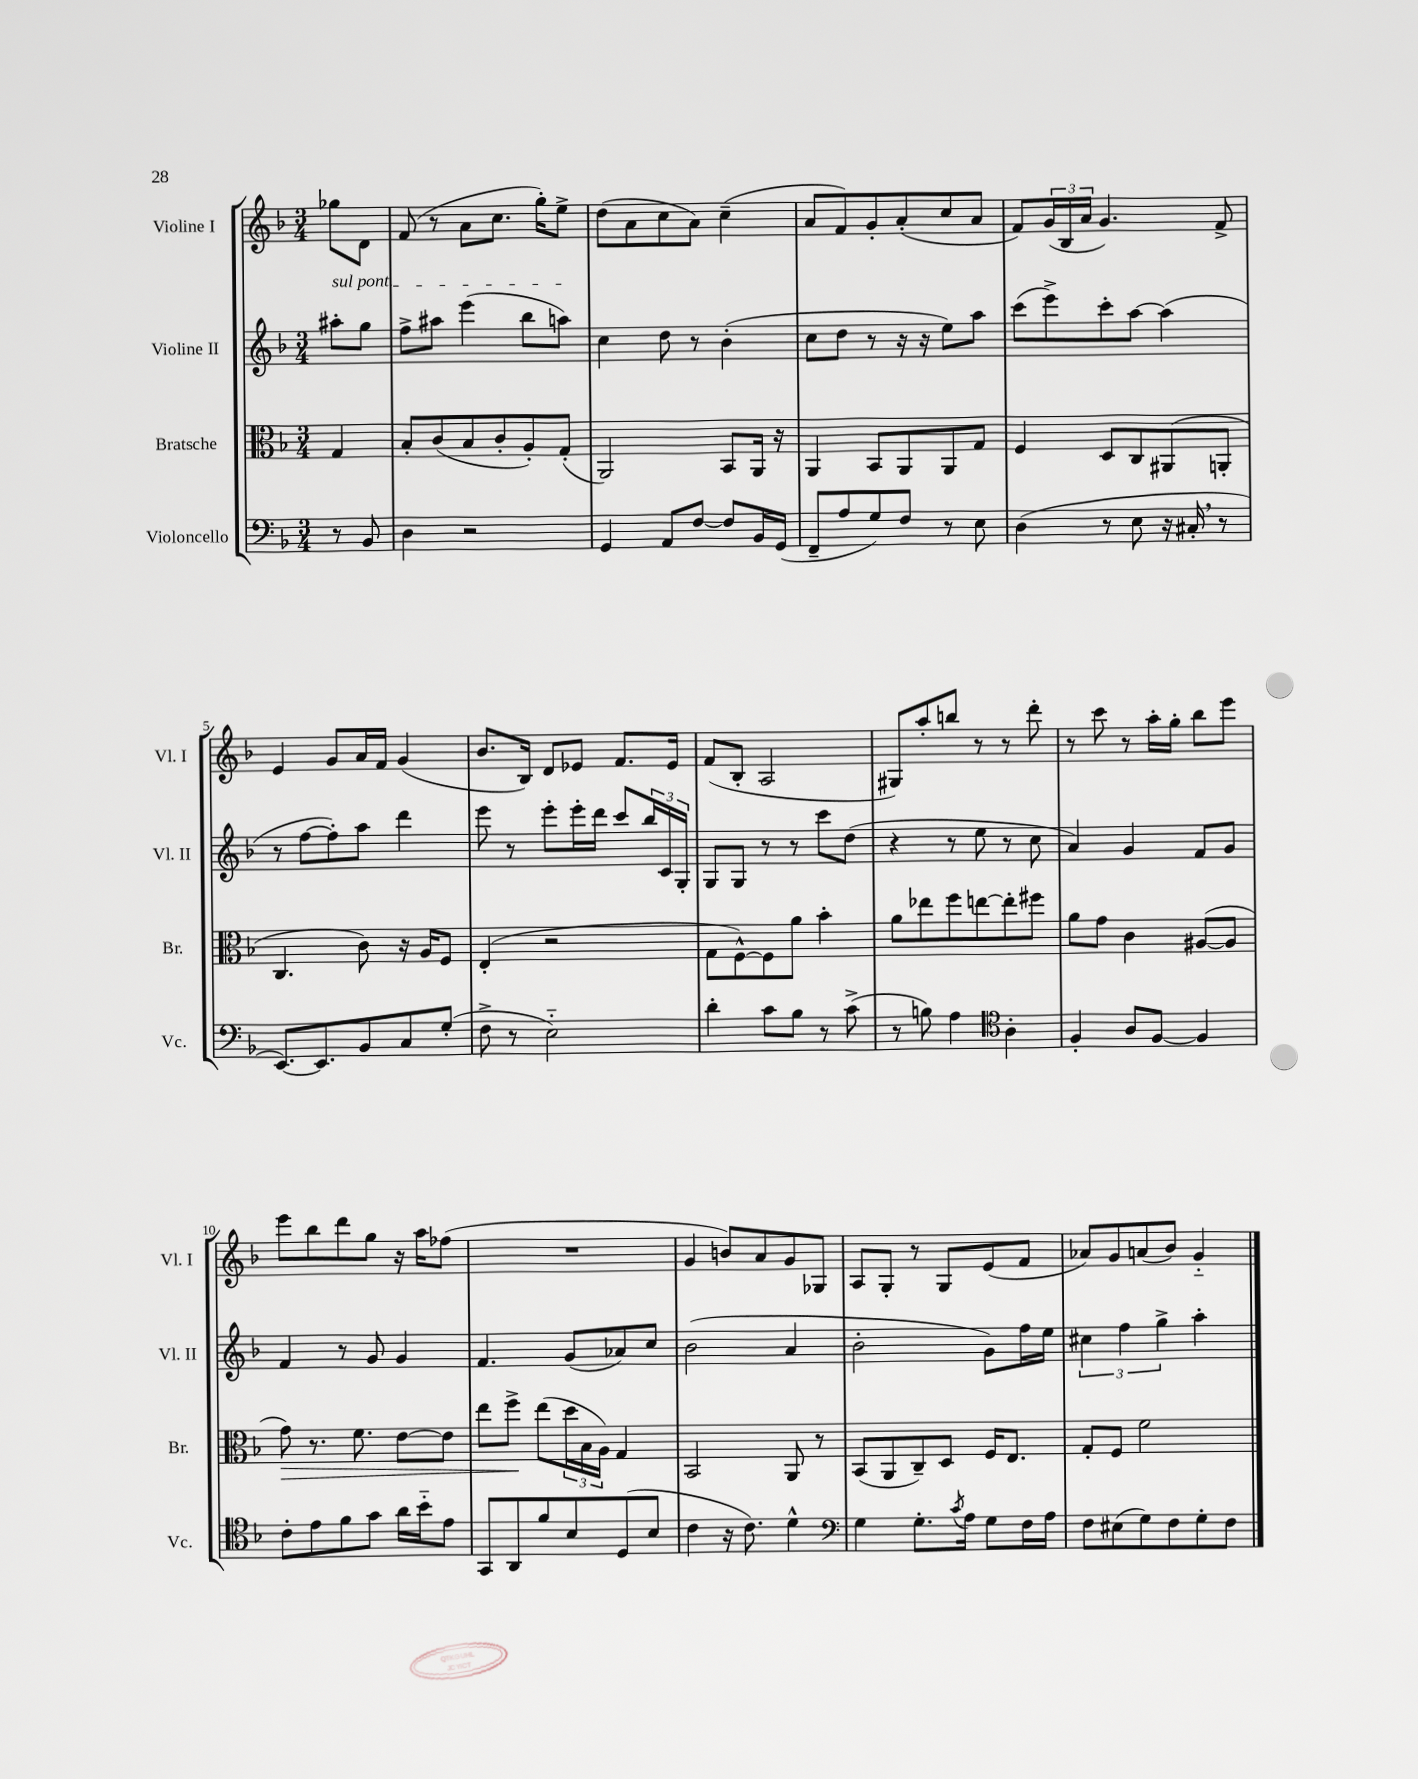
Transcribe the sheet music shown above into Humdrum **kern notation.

**kern	**kern	**dynam	**kern	**kern
*part4	*part3	*part3	*part2	*part1
*staff4	*staff3	*staff3	*staff2	*staff1
*I"Violoncello	*I"Bratsche	*	*I"Violine II	*I"Violine I
*I'Vc.	*I'Br.	*	*I'Vl. II	*I'Vl. I
*clefF4	*clefC3	*	*clefG2	*clefG2
*k[b-]	*k[b-]	*	*k[b-]	*k[b-]
*M3/4	*M3/4	*	*M3/4	*M3/4
=	=	=	=	=
!	!	!	!LO:TX:a:i:t=sul pont.	!
8r	4G/	.	8aa#X'\L	8gg-X\L
8BB-/	.	.	8gg\J	8d\J
=1	=1	=1	=1	=1
4D\	8B-'/L	.	8ff^\L	(8f/
.	(8c/	.	8aa#X\J	8r
2r	8B-/	.	(4eee\	8a\L
.	8c'/	.	.	8.cc\J
.	8A'/)	.	8bb-\L	.
.	.	.	.	16gg'\KL)
.	(8G'/J	.	8aan\J)	8ee^\J
=2	=2	=2	=2	=2
4GG/	2AA/)	.	4cc\	(8dd\L
.	.	.	.	8a\
8AA/L	.	.	8dd\	8cc\
[8F/J	.	.	8r	8a\J)
8F/L]	8BB-/L	.	(4b-'\	(4cc~\
16BB-/L	16AA/Jk	.	.	.
(16GG/JJ	16r	.	.	.
=3	=3	=3	=3	=3
8FF~/L	4AA/	.	8cc\L	8a/L
8A/	.	.	8dd\J	8f/)
8G/)	8BB-/L	.	8r	8g'/
8F/J	8AA/	.	16r	(8a'/
.	.	.	16r	.
8r	8AA/	.	8ee\L)	8cc/
8E\	8G/J	.	8aa\J	8a/J
=4	=4	=4	=4	=4
(4D\	4F/	.	(8ccc\L	8f/L)
.	.	.	8eee^\)	(24g/L
.	.	.	.	24B-/
.	.	.	.	24a/JJ
8r	8D/L	.	8ccc'\	4.g/)
8E\	8C/	.	[8aa\J	.
16r	(8AA#X/	.	(4aa\]	.
16C#X',/	.	.	.	.
8r	8AAn'/J	.	.	8f^/
!!LO:LB:g=z
=5	=5	=5	=5	=5
[8.EE/L)	4.C/	.	8r	4e/
.	.	.	[8ff\L	.
8.EE/]	.	.	.	.
.	.	.	8ff'\])	8g/L
8BB-/	8c\)	.	8aa\J	16a/L
.	.	.	.	16f/JJ
8C/	16r	.	4ddd\	(4g/
.	16A/KL	.	.	.
(8G'/J	8F/J	.	.	.
=6	=6	=6	=6	=6
8F^\	(4E'/	.	8eee\	8.b-/L
8r	.	.	8r	.
.	.	.	.	16B-/Jk)
2E\)	2r	.	8eee'\L	8d/L
.	.	.	16eee'\L	8e-X/J
.	.	.	16ddd\JJ	.
.	.	.	8ccc/L	8.f/L
.	.	.	24bb-/L	.
.	.	.	24c/	.
.	.	.	.	16e-/Jk
.	.	.	24G'/JJ	.
=7	=7	=7	=7	=7
4d'\	8G\L	.	8G/L	(8f/L
.	[8F^^\)	.	8G/J	8B-'/J
8c\L	8F\]	.	8r	2A/
8B-\J	8a\J	.	8r	.
8r	4b-'\	.	8ccc\L	.
(8c^\	.	.	(8dd\J	.
=8	=8	=8	=8	=8
8r	8a\L	.	4r	8G#X/L)
8Bn\)	8ee-X\	.	.	8aa'/
4A\	8ff\	.	8r	8bbn/J
.	[8een\	.	8ee\	8r
*clefC4	*	*	*	*
4A'\	8ee'\]	.	8r	8r
.	8ff#X\J	.	8cc\	8ddd'\
=9	=9	=9	=9	=9
4F'/	8a\L	.	4a/)	8r
.	8g\J	.	.	8ccc\
8A/L	4c\	.	4g/	8r
[8F/J	.	.	.	16aa'\LL
.	.	.	.	16gg'\JJ
4F/]	([8A#X/L	.	8f/L	8bb-\L
.	8A#/J]	.	8g/J	8eee\J
!!LO:LB:g=z
=10	=10	=10	=10	=10
!	!	!LO:HP:b	!	!
8c'\L	8g\)	>	4f/	8eee\L
8e\	8.r	.	.	8bb-\
8f\	.	.	8r	8ddd\
.	8.f\	.	.	.
8g\J	.	.	8g/	8gg\J
16a\LL	[8e\L	.	4g/	16r
16b-\J	.	.	.	16aa\KL
8e\J	8e\J]	.	.	(8ff-X\J
=11	=11	=11	=11	=11
8GG/L	8ee\L	.	4.f/	2.r
8AA/	8ff^\J	.	.	.
8f/	(8ee\L	]	.	.
8B-/	24dd\L	.	(8g/L	.
.	24B-\	.	.	.
.	24A\JJ)	.	.	.
(8D/	4G/	.	8a-X/)	.
8B-/J	.	.	8cc/J	.
=12	=12	=12	=12	=12
4c\	2BB-/	.	(2b-\	4g/
16r	.	.	.	8bn/L)
8.c\)	.	.	.	.
.	.	.	.	8a/
4d^^\	8AA/	.	4a/	8g/
.	8r	.	.	8G-X/J
=13	=13	=13	=13	=13
*clefF4	*	*	*	*
4G\	(8BB-/L	.	2b-'\	8A/L
.	8AA/	.	.	8G'/J
8.G'\L	8C~/)	.	.	8r
.	8D/J	.	.	8G/L
8qc/	.	.	.	.
16A\Jk	.	.	.	.
8G\L	16F/KL	.	8g\L)	(8e/
.	8.E/J	.	.	.
16F\L	.	.	16ff\L	8f/J
16A\JJ	.	.	16ee\JJ	.
=14	=14	=14	=14	=14
8F\L	8G'/L	.	6cc#X\	8a-X/L)
(8E#X\	8F/J	.	.	8g/
.	.	.	6ff\	.
8G\)	2f\	.	.	(8an/
.	.	.	6gg^\	.
8F\	.	.	.	8b-/J)
8G'\	.	.	4aa'\	4g/
8F\J	.	.	.	.
==	==	==	==	==
*-	*-	*-	*-	*-
